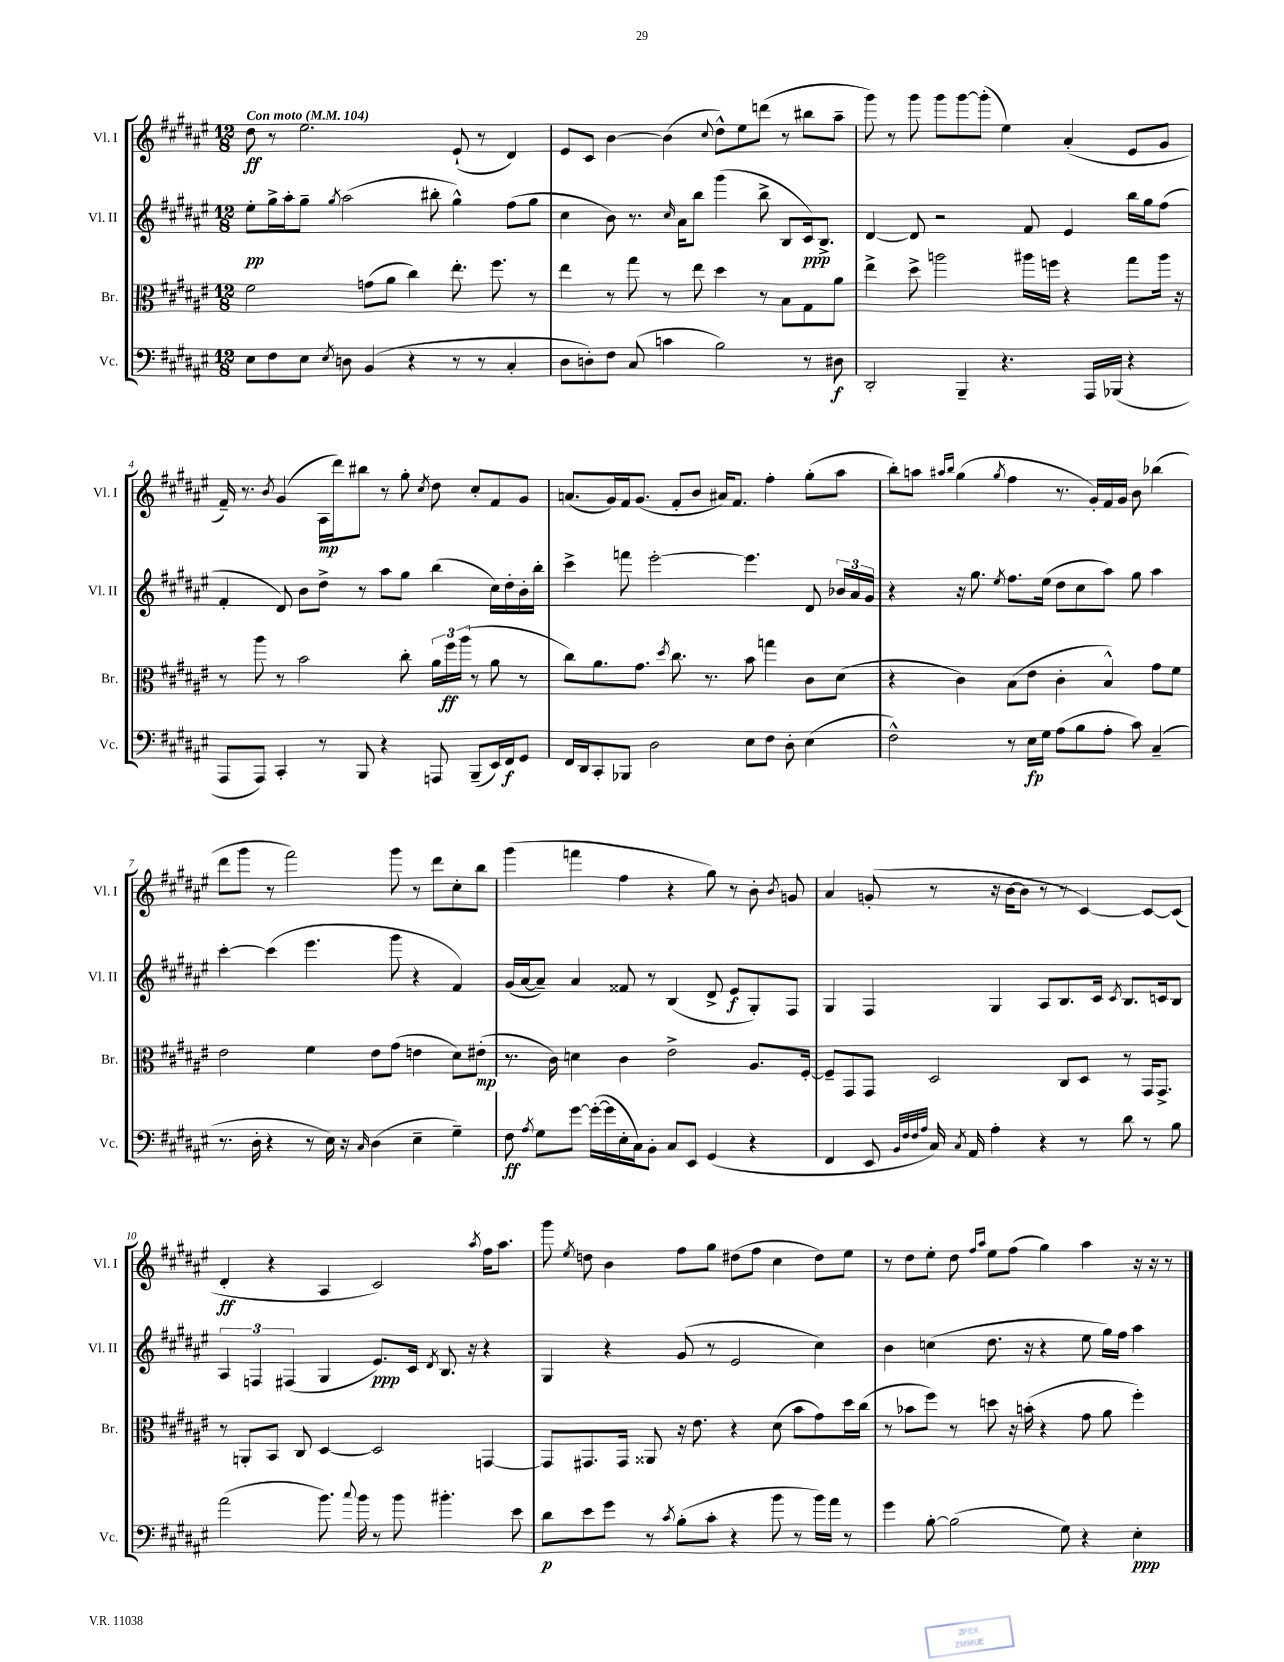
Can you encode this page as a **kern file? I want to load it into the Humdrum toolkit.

**kern	**kern	**kern	**kern
*staff4	*staff3	*staff2	*staff1
*clefF4	*clefC3	*clefG2	*clefG2
*k[f#c#g#d#a#e#]	*k[f#c#g#d#a#e#]	*k[f#c#g#d#a#e#]	*k[f#c#g#d#a#e#]
*M12/8	*M12/8	*M12/8	*M12/8
*MM104	*MM104	*MM104	*MM104
8E#	2f#	8ee#'	8dd#
8F#	.	16gg#^	8r
.	.	16aa#'	.
8E#	.	8gg#~	2.ee#
8qE#	.	8qgg#	.
8D	.	(2aa#	.
(4BB	(8g	.	.
.	8a#	.	.
4r	4cc#)	.	.
.	.	8bb#'	.
8r	8.ee#'	4gg#^^)	(8e#`
8r	.	.	8r
.	8.ff#	.	.
4C#'	.	(8ff#	4d#)
.	8r	8gg#	.
=	=	=	=
8D#	4ee#	4cc#	8e#
8D')	.	.	8c#
8F#	8r	8b)	[4b
(8C#	8gg#	8.r	.
4c	8r	.	(4b]
.	.	16qqcc#	.
.	.	16a#	.
.	8ee#	8bb	.
.	.	.	8qqcc#
2B)	4dd#	(4ggg#	8dd#^^)
.	.	.	8ee#
.	8r	8bb^	(8ddd
.	8B	8B	8r
8r	8G#	16c#)	8bb#
.	.	8.B^	.
8D#	8a#	.	8aa#~
=	=	=	=
2DD#'	4ee#^	[4d#	8ggg#)
.	.	.	8r
.	8dd#^	8d#]	8ggg#
.	2aa	2r	8ggg#
4BBB~	.	.	[8ggg#
.	.	.	(8ggg#']
4.r	.	.	4ee#)
.	16aa#	8f#	.
.	16ff	.	.
.	4r	4e#	(4a#'
16AAA#	.	.	.
(16BBB-	.	.	.
4r	8gg#	16bb	8e#
.	.	16gg#	.
.	16aa#	(8ff#	8g#
.	16r	.	.
=	=	=	=
8AAA#	8r	4f#'	16f#~)
.	.	.	8.r
8AAA#)	8aa#	.	.
.	.	.	8qb
4CC#'	8r	8d#)	(4g#
.	2b	8b	.
8r	.	8dd#^	16A#
.	.	.	16ddd#)
8BBB	.	8r	8bb#
4r	.	8aa#	8r
.	8cc#'	8gg#	8gg#'
.	.	.	8qcc#
8AAA	24a#	(4bb	8dd#
.	24ff#	.	.
.	(24aa#	.	.
(8BBB~	8r	.	8cc#'
16EE#)	8a#	16cc#)	8f#
16FF#	.	16dd#'	.
8GG#	8r	16b'	8g#
.	.	16bb'	.
=	=	=	=
16FF#	8cc#)	4ccc#^	(8.a
16DD#	.	.	.
8CC#'	8.a#	.	.
.	.	.	16g#)
8BBB-	.	8fff	16f#
.	8.g#	.	(8.g#
2D#	.	[2eee#'	.
.	8qdd#	.	.
.	8.cc#	.	8f#'
.	.	.	8b
.	8.r	.	.
.	.	.	16a#)
.	.	.	8.f#
8E#	8b	4.eee#]	.
8F#	4gg	.	4ff#'
8D#'	.	.	.
(4E#	8c#	8d#	(8gg#'
.	(8d#	24b-	8aa#
.	.	24a#	.
.	.	24g#	.
=	=	=	=
2F#^^)	4r	4r	8bb')
.	.	.	8aa
.	.	.	16qqaa#
.	.	.	16qqbb
.	4c#)	16r	(4gg#
.	.	8.gg#	.
.	.	8qee#	8qgg#
8r	(8B	8.ff#	4ff#
16E#	8e#	.	.
16G#	.	(16ee#	.
(8A#	4c#'	8dd#	8.r
8B	.	8cc#	.
.	.	.	16g#')
8A#'	4B^^)	8aa#)	16f#
.	.	.	16g#
8c#)	.	8gg#	8b
(4C#~	8g#	4aa#	(4bb-
.	8f#	.	.
=	=	=	=
8.r	2e#	[4ccc#'	8ddd#
.	.	.	8ggg#
16D#'	.	.	.
4r	.	(4ccc#]	8r
.	.	.	2fff#)
8r	4f#	4.eee#	.
16E#)	.	.	.
16r	.	.	.
16qqC#	.	.	.
(4D#	8e#	.	.
.	(8g#	8ggg#	8ggg#
4E#~	4e	4r	8r
.	.	.	8ddd#
4G#~)	8d#)	4f#)	8cc#'
.	(8e#'	.	8bb
=	=	=	=
8F#	8.r	(16g#	(4ggg#
.	.	[16a#	.
8qA#	.	.	.
8G#	.	8a#~])	.
.	16c#)	.	.
[8g#	4d	4a#	4fff
(16g#'_	.	.	.
16g#]	.	.	.
16E#'	4c#	8f##	4ff#
16C#)	.	.	.
8BB'	.	8r	.
8C#	2e#^	(4B	4r
8EE#	.	.	.
(4GG#	.	8d#^	8gg#)
.	.	8e#	8r
4r	8.A#	8G#')	8b'
.	.	.	8qb
.	.	8F#	8g
.	[16F#'	.	.
=	=	=	=
4FF#	8F#~]	4G#	4a#
.	8GG#	.	.
8EE#	8GG#	4F#	(8g'
32qqBB	.	.	.
32qqF#	.	.	.
32qqF#	.	.	.
32qqA#	.	.	.
16C#)	2D#	.	8r
8qC#	.	.	.
16AA#	.	.	.
4A#'	.	4G#	16r
.	.	.	[16b
.	.	.	8b]
4r	.	8A#	8r
.	8C#	8.B	8r
8r	8D#	.	[4c#)
.	.	16c#	.
.	.	8qc#	.
8d#	8r	8.B	.
8r	16GG#	.	8c#_
.	8.GG#^	16c	.
8B	.	8B	(8c#]
=	=	=	=
(2a#	8r	6A#	4d#'
.	8AA'	.	.
.	.	6F	.
.	8BB	.	4r
.	.	(6F#	.
.	8C#	.	.
8.b)	[4D#	4G#	4A#
8qqcc#	.	.	.
16b	.	.	.
8r	2D#]	8.e#)	2c#)
8b	.	.	.
.	.	16c#	.
.	.	8qd#	.
4.b#'	.	8.B	.
.	.	16r	.
.	.	.	8qaa#
.	[4GG	4r	16ff#
.	.	.	8.aa#
8e#	.	.	.
=	=	=	=
8d#	8GG]	4G#	8ggg#
.	.	.	8qee#
8e#	8.GG#	.	8dd
8g#	.	4r	4b
.	16GG#	.	.
8r	8AA##	.	.
8qc#	.	.	.
(8B'	16r	(8g#	8ff#
.	8.e#	.	.
8c#'	.	8r	8gg#
4r	4r	2e#	(8dd#
.	.	.	8ff#
8b	(8d#	.	4cc#
8r	8b	.	.
16b)	8g#)	4cc#)	8dd#)
16a#	.	.	.
8r	16dd#	.	8ee#
.	(16cc#	.	.
=	=	=	=
4g#	8r	4b	8r
.	8b-	.	8dd#
[8B'	8ff#)	(4cc	8ee#'
(2B]	8r	.	8dd#
.	.	.	16qqff#
.	.	.	16qqaa#
.	8dd	8.dd#	8ee#
.	16r	.	(8ff#
.	(16b'	16r	.
.	4r	4r	4gg#)
8G#)	.	.	.
4r	8g#	8ee#	4aa#
.	8a#	16gg#)	.
.	.	16ff#	.
4E#'	4ff#')	4aa#	16r
.	.	.	16r
.	.	.	8r
==	==	==	==
*-	*-	*-	*-
